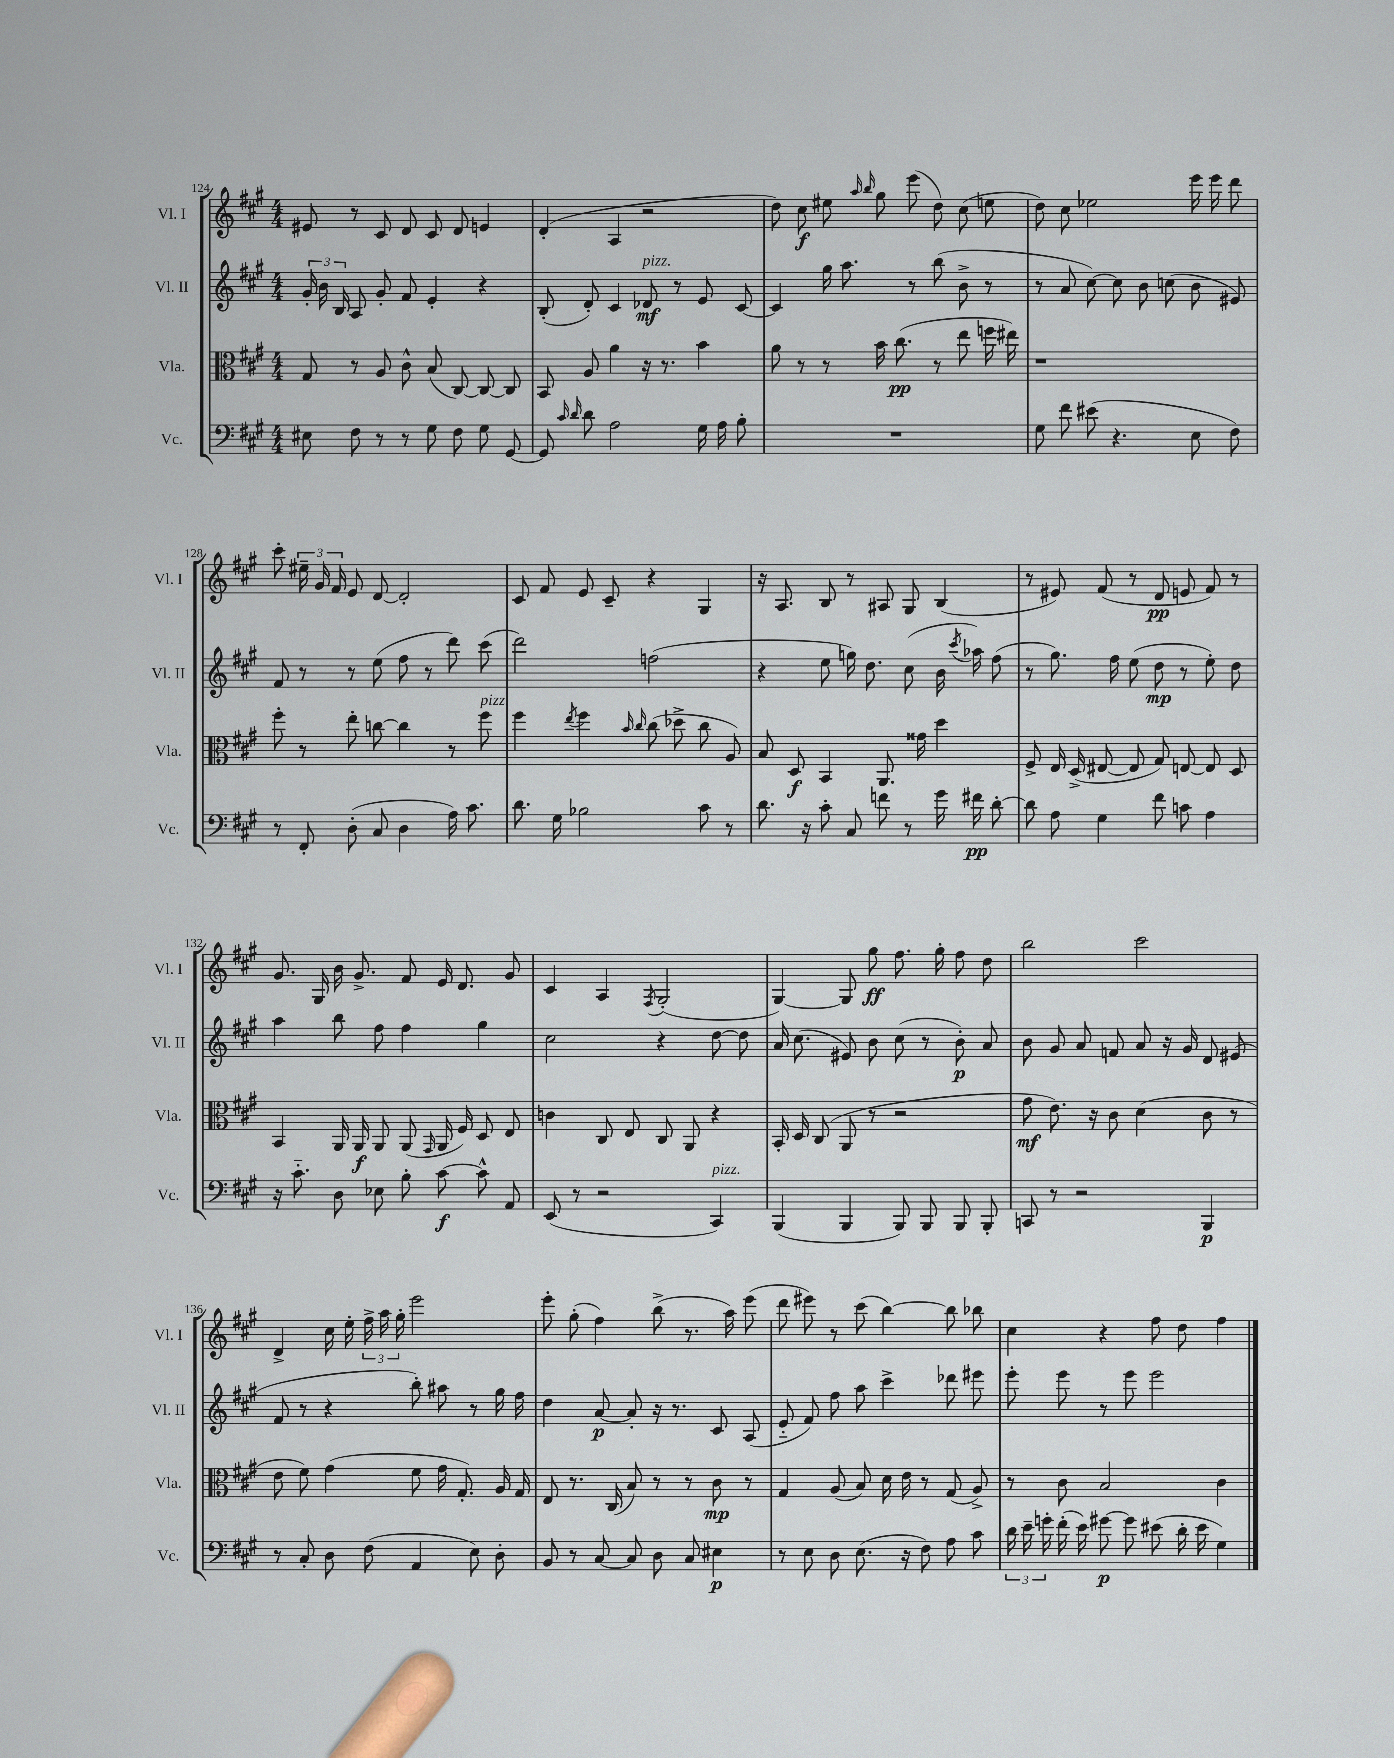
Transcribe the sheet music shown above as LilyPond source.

<<
\new StaffGroup <<
\new Staff = "s0" \with { instrumentName = "Vl. I" shortInstrumentName = "Vl. I" } {
    \clef treble \key a \major \numericTimeSignature \time 4/4
    \autoBeamOff eis'8 r8 cis'8 d'8 cis'8 d'8 e'4 |
    d'4-.( a4 r2 |
    d''8) cis''8\f eis''8 \grace { a''16 b''16 } gis''8 e'''8( d''8) cis''8( e''8 |
    d''8) cis''8 ees''2 e'''16 e'''16 d'''8 |
    cis'''8-. \tuplet 3/2 { eis''16-- gis'16 fis'16 } e'8 d'8~ d'2-. |
    cis'8 fis'8 e'8 cis'8-- r4 gis4 |
    r16 a8. b8 r8 ais8 gis8 b4( |
    r8 eis'8) fis'8( r8 d'8\pp e'8 fis'8) r8 |
    gis'8. gis16 b'16 gis'8.-> fis'8 e'16 d'8. gis'8 |
    cis'4 a4 \acciaccatura { fis8 } gis2-.( |
    gis4~) gis8 gis''8\ff fis''8. gis''16-. fis''8 d''8 |
    b''2 cis'''2 |
    d'4-> cis''16 e''16-. \tuplet 3/2 { fis''16-> a''16 gis''16-. } e'''2 |
    e'''8-. gis''8-.( fis''4) b''8->( r8. a''16) e'''8( |
    d'''8 eis'''8) r8 cis'''8( b''4~) b''8 bes''8 |
    cis''4 r4 fis''8 d''8 fis''4 \bar "|." |
}
\new Staff = "s1" \with { instrumentName = "Vl. II" shortInstrumentName = "Vl. II" } {
    \clef treble \key a \major \numericTimeSignature \time 4/4
    \autoBeamOff \tuplet 3/2 { gis'16-. b'16 b16 } a8 gis'8-. fis'8 e'4-. r4 |
    b8-.( d'8-.) cis'4 des'8\mf^\markup { \italic "pizz." } r8 e'8 cis'8~ |
    cis'4 gis''16 a''8. r8 b''8( b'8-> r8 |
    r8 a'8 cis''8~) cis''8 b'8 c''8( b'8 eis'8) |
    fis'8 r8 r8 e''8( fis''8 r8 d'''8) cis'''8( |
    d'''2) f''2( |
    r4 e''8 g''16) d''8. cis''8( b'16 \acciaccatura { cis'''8 } aes''16) fis''8( |
    r8 gis''8.) fis''16 e''8( d''8\mp r8 e''8-.) d''8 |
    a''4 b''8 fis''8 fis''4 gis''4 |
    cis''2 r4 d''8~ d''8 |
    a'16 cis''8.( eis'8) b'8 cis''8( r8 b'8-.\p) a'8 |
    b'8 gis'8 a'8 f'8 a'8 r16 gis'16 d'8 eis'8( |
    fis'8 r8 r4 b''8-.) ais''8 r8 gis''16 fis''16 |
    d''4 a'8~\p a'8-. r16 r8. cis'8 a8( |
    e'8-_ fis'8) fis''8 a''8 cis'''4-> des'''8 eis'''8 |
    e'''8-. e'''8 r8 e'''8 e'''2 \bar "|." |
}
\new Staff = "s2" \with { instrumentName = "Vla." shortInstrumentName = "Vla." } {
    \clef alto \key a \major \numericTimeSignature \time 4/4
    \autoBeamOff gis8 r8 a8 cis'8-^ b8( cis8~) cis8~ cis8 |
    b,8 a8 a'4 r16 r8. b'4 |
    a'8 r8 r8 b'16 cis''8.\pp( r8 e''8 f''16 eis''16) |
    r1 |
    fis''8-. r8 e''8-. c''8~ c''4 r8 fis''8^\markup { \italic "pizz." } |
    fis''4 \acciaccatura { e''8 } fis''4 \grace { b'16 cis''16 } cis''8( des''8-> cis''8 a8) |
    b8 d8\f b,4 a,8. gisis'16 d''4 |
    fis8-> e16 d16->( eis8~ eis8 gis8) e8~ e8 d8 |
    b,4 a,16 a,16\f a,8 a,8( \grace { gis,16 } a,16 fis16) d8 e8 |
    c'4 cis8 e8 cis8 a,8 r4 |
    b,16-. d16 cis8( a,8 r8 r2 |
    gis'8\mf e'8.) r16 cis'8 d'4( cis'8 r8 |
    e'8 fis'8) gis'4( fis'8 gis'16 gis8.-.) a16 gis16 |
    e8 r8. cis16( b8) r8 r8 cis'8\mp r8 |
    gis4 a8( b8) d'16 e'16 r8 gis8( a8->) |
    r8 cis'8 b2 cis'4 \bar "|." |
}
\new Staff = "s3" \with { instrumentName = "Vc." shortInstrumentName = "Vc." } {
    \clef bass \key a \major \numericTimeSignature \time 4/4
    \autoBeamOff eis8 fis8 r8 r8 gis8 fis8 gis8 gis,8~ |
    gis,8 \grace { cis'16 d'16 } d'8 a2 gis16 a16 b8-. |
    R1 |
    gis8 fis'8 eis'8( r4. e8 fis8) |
    r8 fis,8-. d8-.( cis8 d4 a16) cis'8. |
    d'8. gis16 bes2 cis'8 r8 |
    d'8. r16 cis'8-. cis8 f'8 r8 gis'16 fis'16\pp d'8~-. |
    d'8 a8 gis4 fis'8 c'8 a4 |
    r16 cis'8.-_ d8 ees8 b8-. cis'8~\f cis'8-^ a,8 |
    e,8( r8 r2 cis,4^\markup { \italic "pizz." }) |
    b,,4( b,,4 b,,8) b,,8 b,,8 b,,8-. |
    c,8 r8 r2 b,,4\p |
    r8 cis8-. d8 fis8( a,4 e8) d8-. |
    b,8 r8 cis8~ cis8 d8 cis8 eis4\p |
    r8 e8 d8 e8.( r16 fis8) a8 cis'8 |
    \tuplet 3/2 { d'16 e'16-- g'16-. } fis'16-.( e'16) gis'8~\p gis'8 eis'8( d'16-. eis'16 gis4) \bar "|." |
}
>>
>>
\layout { \context { \Score currentBarNumber = #124 } }
